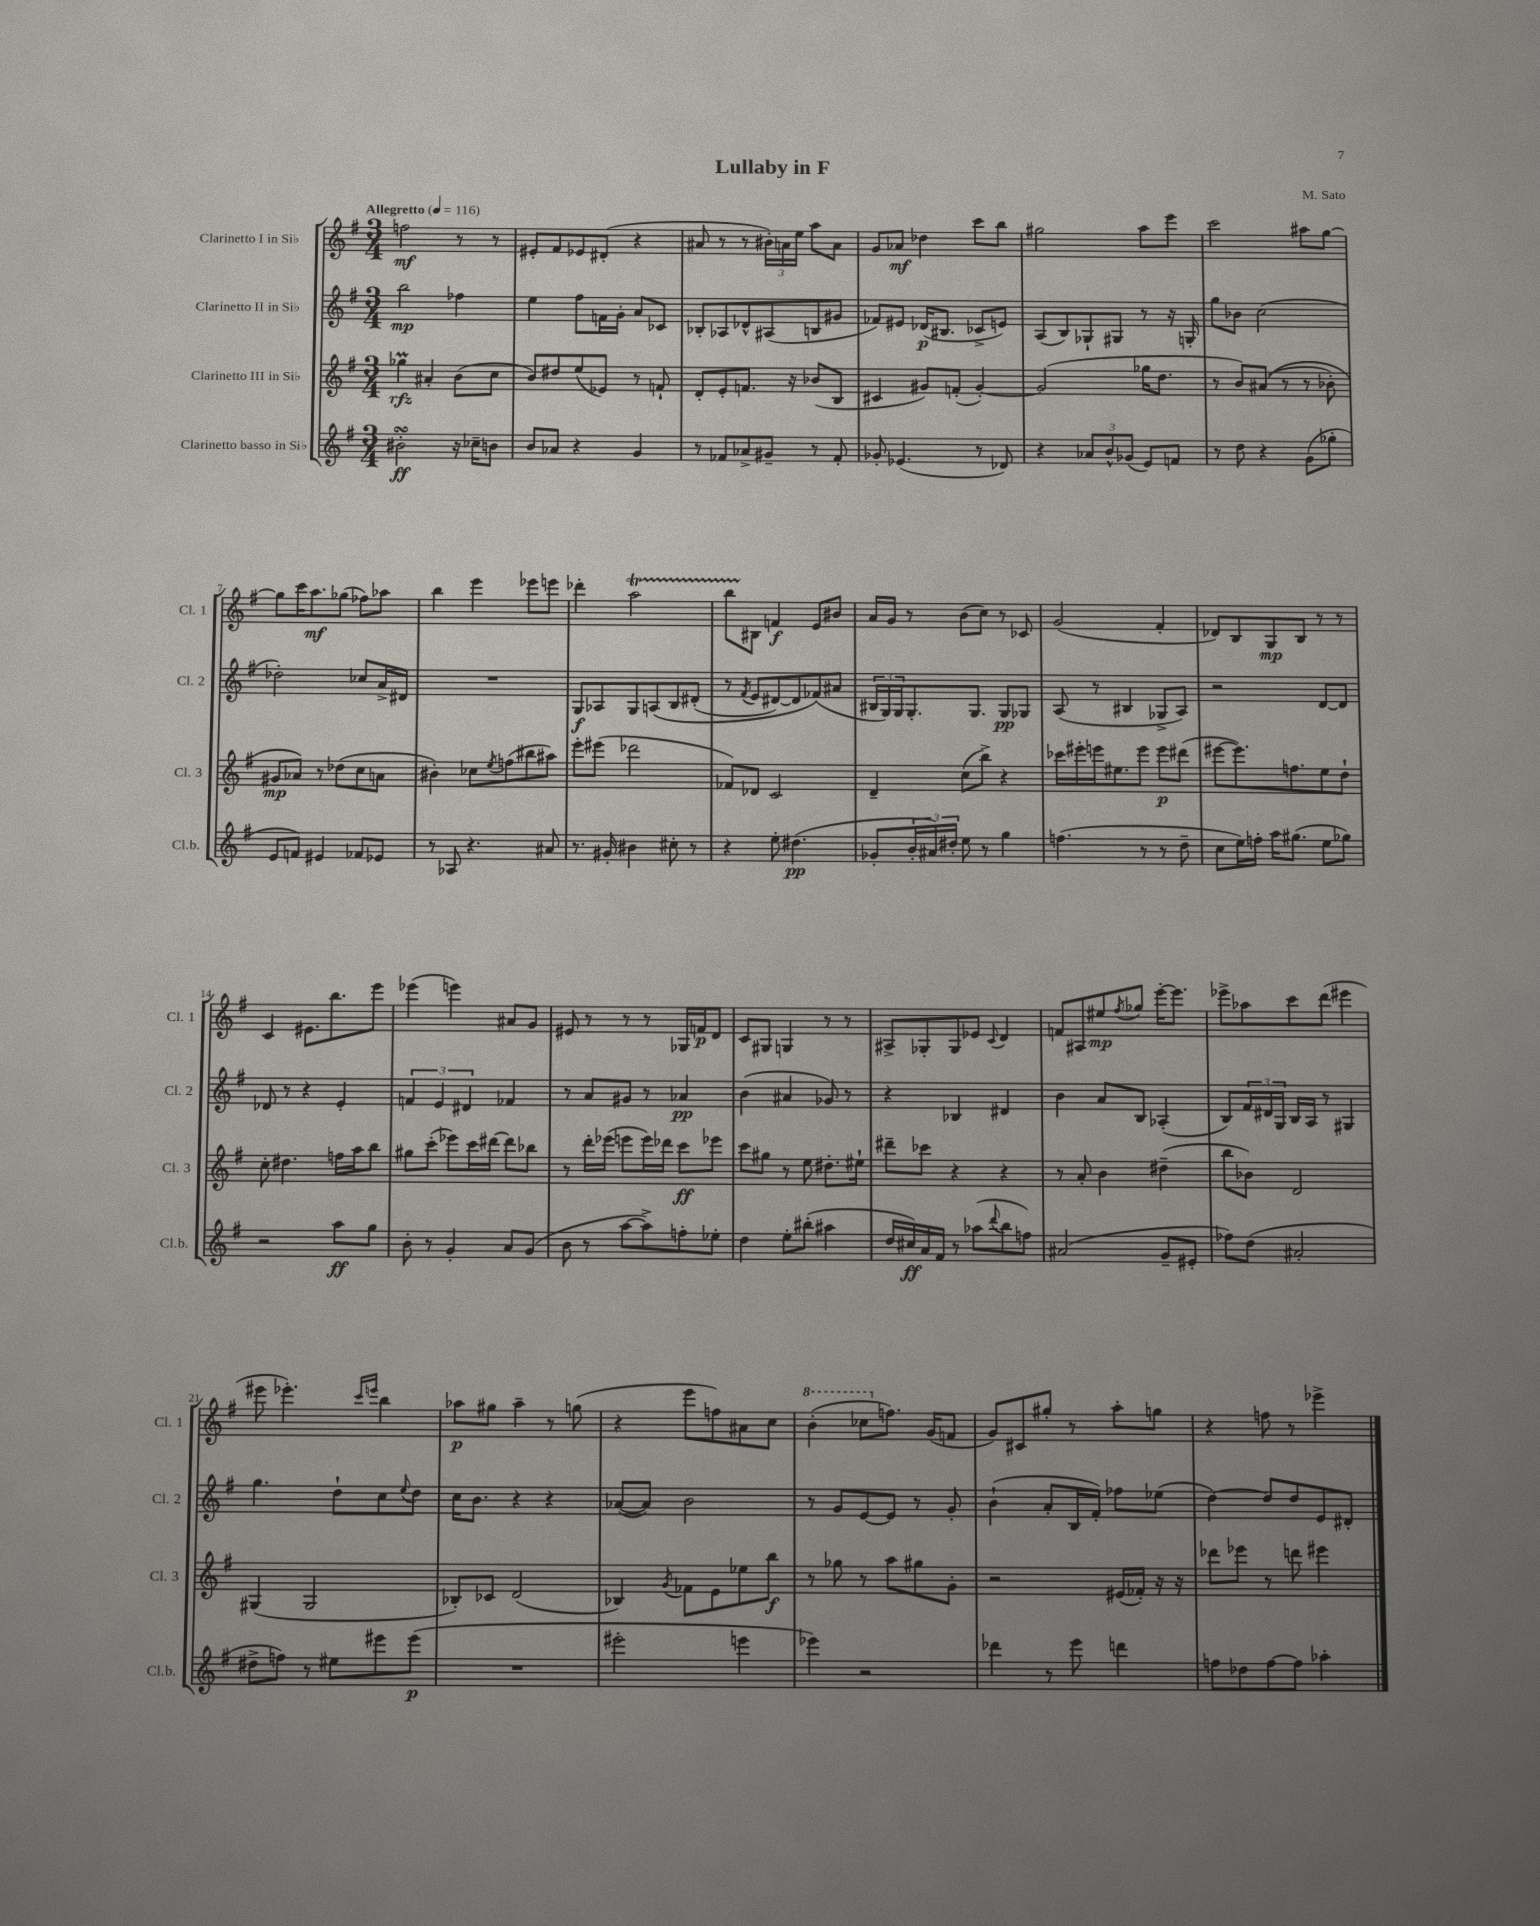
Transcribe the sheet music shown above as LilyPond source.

\header { title = "Lullaby in F" composer = "M. Sato" }
<<
\new StaffGroup <<
\new Staff = "s0" \with { instrumentName = "Clarinetto I in Sib" shortInstrumentName = "Cl. 1" } {
    \clef treble \key g \major \numericTimeSignature \time 3/4 \tempo "Allegretto" 4 = 116
    f''2\mf r8 r8 |
    eis'8-. fis'8 ees'8 dis'8-.( r4 |
    ais'8 r8 r8 \tuplet 3/2 { bis'16-.) a'16 e''16 } a''8 a'8 |
    g'8 aes'8\mf des''4 c'''8 b''8 |
    gis''2 a''8 e'''8 |
    c'''2 ais''8 g''8~ |
    g''8 c'''16 a''8.\mf ges''8( fes''8) aes''8 |
    b''4 e'''4 ees'''8 e'''8 |
    des'''4-. a''2\startTrillSpan |
    b''8 bis8\stopTrillSpan f'4\f e'8 bis'8 |
    a'16 g'16 r8 b'8( c''8) r8 ces'8 |
    g'2( fis'4-. |
    des'8) b8 g8\mp b8 r8 r8 |
    c'4 eis'8. b''8. e'''8 |
    ees'''4( e'''4) ais'8 g'8 |
    eis'8 r8 r8 r8 ges16 f'16\p d'8 |
    c'8 gis8 g4 r8 r8 |
    ais8-> ges8-. ges8 ees'8 \appoggiatura { c'8 } d'4 |
    f'8 ais8 eis''8\mp \acciaccatura { fis''8 } ges''8 e'''16~-. e'''8. |
    ees'''8-> aes''8 c'''8 d'''8( eis'''4 |
    eis'''8 ees'''4.-.) \grace { c'''16 e'''16 } b''4 |
    aes''8\p gis''8 aes''4-- r8 g''8( |
    r4 e'''8 f''8) ais'8 c''8 |
    \ottava #1 b''4-.( ces'''8 \ottava #0 f''8.) g'16( f'8 |
    g'8) cis'8 gis''8-. r8 a''8-. g''8 |
    r4 f''8 r8 ees'''4-> \bar "|." |
}
\new Staff = "s1" \with { instrumentName = "Clarinetto II in Sib" shortInstrumentName = "Cl. 2" } {
    \clef treble \key g \major \numericTimeSignature \time 3/4
    b''2\mp fes''4 |
    e''4 fis''8 f'16 g'16-. a'8 ces'8 |
    bes8-. aes8 des'8-^ ais8( b8 gis'8 |
    fes'8) eis'8 des'16\p( bis8. ces'8-> e'8) |
    a8( b8) ges8-! gis8 r8 r16 g16-. |
    g''8 bes'8 c''2( |
    des''2-.) ces''8 a'16-> dis'16 |
    R2. |
    g8\f aes8 g8 a8\( b8 dis'8-.( |
    r8 \acciaccatura { fis'8 } e'8 dis'8~) dis'8 fes'8(\) ais'8 |
    \tuplet 3/2 { bis16 g16) g16 } g8.-. g8. g8\pp ges8 |
    a8( r8 bis4 ges8-> a8) |
    r2 d'8~ d'8 |
    des'8 r8 r4 e'4-. |
    \tuplet 3/2 { f'4 e'4 dis'4 } fes'4 |
    r8 a'8 gis'8 r8 aes'4\pp |
    b'4( ais'4 ges'8) r8 |
    r4 bes4 dis'4 |
    b'4 a'8 b8 aes4-.( |
    b8) \tuplet 3/2 { fis'16 dis'16 g16 } b16 a16 r8 gis4 |
    g''4. d''8-! c''8 \appoggiatura { e''8 } d''8 |
    c''16 b'8. r4 r4 |
    aes'8~( aes'8) b'2 |
    r8 g'8 e'8~ e'8 r8 g'8-. |
    b'4-!( a'8-. b16 fis'16-.) fes''8 ees''8( |
    d''4~) d''8 d''8 e'8 dis'8-. \bar "|." |
}
\new Staff = "s2" \with { instrumentName = "Clarinetto III in Sib" shortInstrumentName = "Cl. 3" } {
    \clef treble \key g \major \numericTimeSignature \time 3/4
    ges''4\prall\rfz ais'4-. b'8( c''8 |
    b'8) dis''8 e''8( ees'8) r8 f'8-! |
    d'8-. e'8-. f'8. r16 bes'8( b8 |
    cis'4 gis'8) f'8-.( gis'4~-.) |
    gis'2( ges''16 d''8. |
    r8 b'8) ais'8(\( r8 r8 bes'8-.) |
    gis'8\mp aes'8\) r8 des''8( c''8 a'8 |
    bis'4-.) ces''8 \acciaccatura { e''8 } f''8( bis''8 ais''8) |
    e'''8-. eis'''8( des'''2 |
    fes'8) des'8 c'2 |
    d'4-- c''8( b''8->) r4 |
    ces'''16 eis'''16-. e'''16 eis''8. e'''8 e'''8\p dis'''8( |
    eis'''8~ eis'''8.) f''8. e''8 d''8-! |
    c''8-. dis''4. f''16 a''16 b''8 |
    gis''8 c'''8-.( ees'''8) c'''16 dis'''16~ dis'''8 bes''8 |
    r8 d'''16-. ees'''16( e'''8 e'''16) des'''16 c'''8\ff ees'''8 |
    c'''8 gis''8 r8 e''8 dis''8.-. eis''16-! |
    dis'''8-- ces'''8 r4 r4 |
    r8 a'8-. b'4 dis''4--( |
    b''8 bes'8) d'2 |
    gis4( gis2 |
    bes8-.) ces'8 d'2( |
    bes4) \acciaccatura { g'8 } fes'8 e'8 ees''8 b''8\f |
    r8 ges''8 r8 a''8 gis''8 g'8-. |
    r2 eis'16( fes'16-.) r16 r16 |
    des'''8 ees'''8 r8 d'''8 eis'''4 \bar "|." |
}
\new Staff = "s3" \with { instrumentName = "Clarinetto basso in Sib" shortInstrumentName = "Cl.b." } {
    \clef treble \key g \major \numericTimeSignature \time 3/4
    bis'2-.\turn\ff r16 ces''16-- b'8 |
    b'8 aes'8 r4 g'4 |
    r8 fes'8 aes'8-> gis'8-- r8 fes'8-. |
    ges'8-. ees'4.( r8 des'8) |
    r4 \tuplet 3/2 { aes'8 b'8-^ ges'8( } e'8) f'8 |
    r8 d''8 r4 g'8( ges''8-. |
    e'8 f'8) eis'4 fes'8 ees'8 |
    r8 aes8 r4. ais'8 |
    r8. gis'16-. bis'4 cis''8-. r8 |
    r4 e''8-. dis''4.\pp( |
    ges'8-. \tuplet 3/2 { b'16-. ais'16) dis''16-. } e''8 r8 g''4 |
    f''4.( r8 r8 d''8-- |
    c''8 e''16) f''16-. a''16 gis''8.( e''8 ges''8) |
    r2 a''8\ff g''8 |
    b'8-. r8 g'4-. a'8 g'8( |
    b'8 r8 a''8~ a''8->) f''8-. ees''8-. |
    d''4 e''8-. bis''8-.( ais''4 |
    d''16 cis''16\ff) a'16 fis'16 r8 aes''8( \appoggiatura { d'''8 } b''8 f''8) |
    ais'2( g'8-- eis'8-. |
    fes''8) d''8( ais'2-. |
    dis''8-> f''8) r8 eis''8 eis'''8 eis'''8\p( |
    R2. |
    eis'''2-. e'''4 |
    ees'''4) r2 |
    des'''4 r8 e'''8 d'''4 |
    f''8 des''8 f''8~ f''8 aes''4-. \bar "|." |
}
>>
>>
